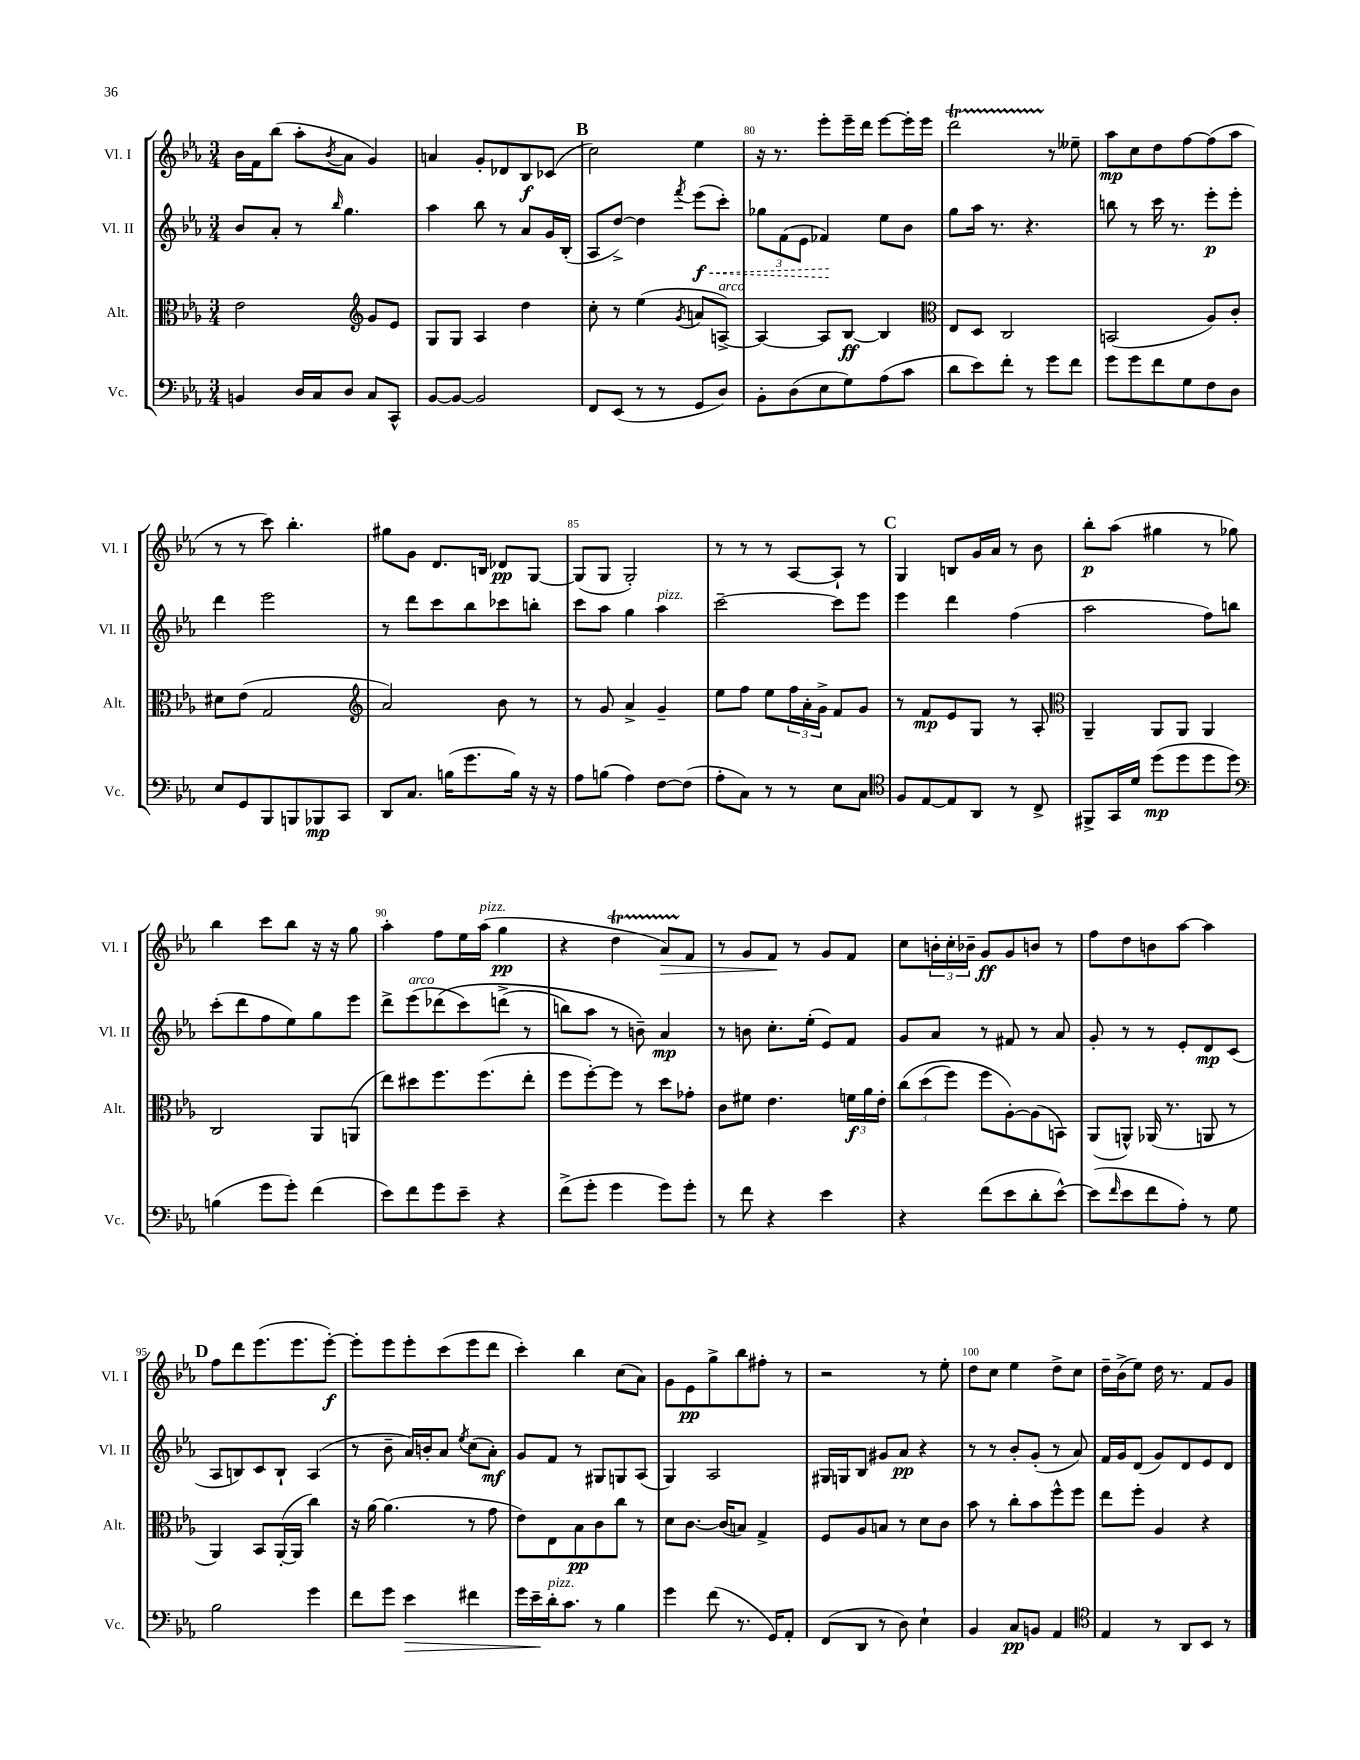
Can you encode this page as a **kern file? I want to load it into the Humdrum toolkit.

**kern	**dynam	**kern	**dynam	**kern	**dynam	**kern	**dynam
*part4	*part4	*part3	*part3	*part2	*part2	*part1	*part1
*staff4	*staff4	*staff3	*staff3	*staff2	*staff2	*staff1	*staff1
*I"Vc.	*	*I"Alt.	*	*I"Vl. II	*	*I"Vl. I	*
*I'Vc.	*	*I'Alt.	*	*I'Vl. II	*	*I'Vl. I	*
*clefF4	*	*clefC3	*	*clefG2	*	*clefG2	*
*k[b-e-a-]	*	*k[b-e-a-]	*	*k[b-e-a-]	*	*k[b-e-a-]	*
*M3/4	*	*M3/4	*	*M3/4	*	*M3/4	*
=77	=77	=77	=77	=77	=77	=77	=77
4BBn/	.	2e-\	.	8b-/L	.	16b-\LL	.
.	.	.	.	.	.	16f\J	.
.	.	.	.	8a-'/J	.	(8bb-\J	.
16D/LL	.	.	.	8r	.	8aa-'\L	.
16C/J	.	.	.	.	.	.	.
.	.	.	.	16qqbb-/	.	8qb-/	.
8D/J	.	.	.	4.gg\	.	8a-\J	.
*	*	*clefG2	*	*	*	*	*
8C/L	.	8g/L	.	.	.	4g/)	.
8CC^^/J	.	8e-/J	.	.	.	.	.
=78	=78	=78	=78	=78	=78	=78	=78
[8BB-/L	.	8G/L	.	4aa-\	.	4an/	.
8BB-/J_	.	8G/J	.	.	.	.	.
2BB-/]	.	4A-/	.	8bb-\	.	8g'/L	.
.	.	.	.	8r	.	8d-X/	.
.	.	4dd\	.	8a-/L	.	8B-/	f
.	.	.	.	16g/L	.	(8c-X/J	.
.	.	.	.	(16B-'/JJ	.	.	.
!!LO:REH:place=s1:t=B
=79	=79	=79	=79	=79	=79	=79	=79
8FF/L	.	8cc'\	.	8A-/L	.	2cc\)	.
(8EE-/J	.	8r	.	[8dd^/J)	.	.	.
8r	.	(4ee-\	.	4dd\]	.	.	.
8r	.	.	.	.	.	.	.
.	.	8qg/	.	8qfff/	.	.	.
!	!	!	!	!	!LO:HP:b	!	!
8GG/L	.	8an/L	.	(8eee-\L	< f	4ee-\	.
!	!	!LO:TX:a:i:t=arco	!	!	!	!	!
8D/J)	.	[8An^/J)	.	8ccc'\J)	.	.	.
=80	=80	=80	=80	=80	=80	=80	=80
8BB-'\L	.	4A/_	.	12gg-X\L	.	16r	.
.	.	.	.	.	.	8.r	.
.	.	.	.	(12f\	.	.	.
(8D\	.	.	.	.	.	.	.
.	.	.	.	12e-\J	.	.	.
8E-\	.	8A/L]	.	4f-X/)	.	8eee-'\L	.
8G\)	.	[8B-/J	ff	.	.	16eee-~\L	.
.	.	.	.	.	.	16ddd\JJ	.
(8A-\	.	4B-/]	.	8ee-\L	[	[8eee-\L	.
8c\J	.	.	.	8b-\J	.	16eee-'\L]	.
.	.	.	.	.	.	16eee-\JJ	.
=81	=81	=81	=81	=81	=81	=81	=81
*	*	*clefC3	*	*	*	*	*
8d\L	.	8E-/L	.	8gg\L	.	2dddt\	.
8e-\)	.	8D/J	.	16aa-\Jk	.	.	.
.	.	.	.	8.r	.	.	.
8f'\J	.	2C/	.	.	.	.	.
8r	.	.	.	4.r	.	.	.
8g\L	.	.	.	.	.	8r	.
8f\J	.	.	.	.	.	8ee--X~\	.
=82	=82	=82	=82	=82	=82	=82	=82
8g\L	.	(2BBn/	.	8bbn\	.	8aa-\L	mp
8g\	.	.	.	8r	.	8cc\	.
8f\	.	.	.	16ccc\	.	8dd\	.
.	.	.	.	8.r	.	.	.
8G\	.	.	.	.	.	[8ff\	.
8F\	.	8A-/L)	.	8eee-'\L	p	(8ff\]	.
8D\J	.	8c'/J	.	8eee-'\J	.	8aa-\J	.
!!LO:LB:g=z
=83	=83	=83	=83	=83	=83	=83	=83
8E-/L	.	8d#X\L	.	4ddd\	.	8r	.
8GG/	.	(8e-\J	.	.	.	8r	.
8BBB-/	.	2G/	.	2eee-\	.	8ccc\)	.
8BBBn/	.	.	.	.	.	4.bb-'\	.
8BBB-X/	mp	.	.	.	.	.	.
8CC/J	.	.	.	.	.	.	.
=84	=84	=84	=84	=84	=84	=84	=84
*	*	*clefG2	*	*	*	*	*
8DD/L	.	2a-/)	.	8r	.	8gg#X\L	.
8.C/J	.	.	.	8ddd\L	.	8g\J	.
.	.	.	.	8ccc\	.	8.d/L	.
(16Bn\KL	.	.	.	.	.	.	.
8.g\	.	.	.	8bb-\	.	.	.
.	.	.	.	.	.	16Bn/Jk	.
.	.	8b-\	.	8ccc-X\	.	8d-X/L	pp
16B\Jk)	.	.	.	.	.	.	.
16r	.	8r	.	8bbn'\J	.	[8G/J	.
16r	.	.	.	.	.	.	.
=85	=85	=85	=85	=85	=85	=85	=85
8A-\L	.	8r	.	8ccc\L	.	(8G/L]	.
(8Bn\J	.	8g/	.	8aa-\J	.	8G/J	.
4A-\)	.	4a-^/	.	4gg\	.	2G'/)	.
!	!	!	!	!LO:TX:a:i:t=pizz.	!	!	!
[8F\L	.	4g~/	.	4aa-\	.	.	.
(8F\J]	.	.	.	.	.	.	.
=86	=86	=86	=86	=86	=86	=86	=86
8A-'\L	.	8ee-\L	.	[2ccc~\	.	8r	.
8C\J)	.	8ff\J	.	.	.	8r	.
8r	.	8ee-\L	.	.	.	8r	.
8r	.	24ff\L	.	.	.	[8A-/L	.
.	.	24a-'\	.	.	.	.	.
.	.	24g^\JJ	.	.	.	.	.
8E-\L	.	8f/L	.	8ccc\L]	.	8A-`/J]	.
8C\J	.	8g/J	.	8eee-\J	.	8r	.
!!LO:REH:place=s1:t=C
=87	=87	=87	=87	=87	=87	=87	=87
*clefC4	*	*	*	*	*	*	*
8F/L	.	8r	.	4eee-\	.	4G/	.
[8E-/	.	8f/L	mp	.	.	.	.
8E-/]	.	8e-/	.	4ddd\	.	8Bn/L	.
8AA-/J	.	8G/J	.	.	.	16g/L	.
.	.	.	.	.	.	16a-/JJ	.
8r	.	8r	.	(4ff\	.	8r	.
8C^/	.	8A-'/	.	.	.	8b-\	.
=88	=88	=88	=88	=88	=88	=88	=88
*	*	*clefC3	*	*	*	*	*
8FF#X^/L	.	4AA-~/	.	2aa-\	.	8bb-'\L	p
16GG/L	.	.	.	.	.	(8aa-\J	.
16d/JJ	.	.	.	.	.	.	.
(8dd\L	mp	8AA-/L	.	.	.	4gg#X\	.
8dd\	.	8AA-/J	.	.	.	.	.
8dd\	.	4AA-/	.	8ff\L)	.	8r	.
8dd\J)	.	.	.	8bbn\J	.	8gg-X\)	.
!!LO:LB:g=z
=89	=89	=89	=89	=89	=89	=89	=89
*clefF4	*	*	*	*	*	*	*
(4Bn\	.	2C/	.	(8ccc'\L	.	4bb-\	.
.	.	.	.	8ddd\	.	.	.
8g\L	.	.	.	8ff\	.	8ccc\L	.
8g'\J)	.	.	.	8ee-\)	.	8bb-\J	.
(4f\	.	8AA-/L	.	8gg\	.	16r	.
.	.	.	.	.	.	16r	.
.	.	(8AAn/J	.	8eee-\J	.	8gg\	.
=90	=90	=90	=90	=90	=90	=90	=90
8e-\L)	.	8ee-\L)	.	8ddd^\L	.	4aa-'\	.
!	!	!	!	!LO:TX:a:i:t=arco	!	!	!
8f\	.	8dd#X\	.	(8eee-\	.	.	.
8g\	.	8.ff\	.	(8ddd-X\	.	8ff\L	.
8e-~\J	.	.	.	8ccc\)	.	16ee-\L	.
!	!	!	!	!	!	!LO:TX:a:i:t=pizz.	!
.	.	(8.ff\	.	.	.	(16aa-\JJ	.
4r	.	.	.	(8dddn^\J	.	4gg\	pp
.	.	8ee-'\J	.	8r	.	.	.
=91	=91	=91	=91	=91	=91	=91	=91
(8f^\L	.	8ff\L	.	8bbn\L)	.	4r	.
8g'\J	.	[8ff'\)	.	8aa-\J	.	.	.
4g\	.	8ff\J]	.	8r	.	4ddt\	.
.	.	8r	.	8bn~\)	.	.	.
!	!	!	!	!	!	!	!LO:HP:b
8g\L)	.	8dd\L	.	4a-/	mp	8a-TTT/L)	>
8g'\J	.	8g-X'\J	.	.	.	8f/J	.
=92	=92	=92	=92	=92	=92	=92	=92
8r	.	8c\L	.	8r	.	8r	.
8f\	.	8f#X\J	.	8bn\	.	8g/L	.
4r	.	4.e-\	.	8.cc'\L	.	8f/J	.
.	.	.	.	.	.	8r	]
.	.	.	.	(16ee-'\Jk	.	.	.
4e-\	.	.	.	8e-/L)	.	8g/L	.
.	.	24fn\LL	f	8f/J	.	8f/J	.
.	.	24a-\	.	.	.	.	.
.	.	24e-'\JJ	.	.	.	.	.
=93	=93	=93	=93	=93	=93	=93	=93
4r	.	(12cc\L	.	8g/L	.	8cc\L	.
.	.	(12dd\	.	.	.	.	.
.	.	.	.	8a-/J	.	24bn'\L	.
.	.	12ff\J)	.	.	.	24cc'\	.
.	.	.	.	.	.	24b-X~\JJ	.
(8f\L	.	8ff\L	.	8r	.	8g/L	ff
8e-\	.	[8A-'\)	.	8f#X/	.	8g/	.
8d'\	.	(8A-\]	.	8r	.	8bn/J	.
[8e-^^\J)	.	8BBn\J)	.	8a-/	.	8r	.
=94	=94	=94	=94	=94	=94	=94	=94
(8e-\L]	.	(8AA-/L	.	8g'/	.	8ff\L	.
16qqf/	.	.	.	.	.	.	.
8e-\	.	8AAn^^/J)	.	8r	.	8dd\	.
8f\	.	(16AA-X/	.	8r	.	8bn\	.
.	.	8.r	.	.	.	.	.
8A-'\J)	.	.	.	8e-'/L	.	[8aa-\J	.
8r	.	8AAn/	.	8d/	mp	4aa-\]	.
8G\	.	8r	.	(8c/J	.	.	.
!!LO:LB:g=z
!!LO:REH:place=s1:t=D
=95	=95	=95	=95	=95	=95	=95	=95
2B-\	.	4AA-/)	.	8A-/L	.	8ff\L	.
.	.	.	.	8Bn/)	.	8ddd\	.
.	.	8BB-/L	.	8c/	.	(8.eee-\	.
.	.	([16AA-'/L	.	8B`/J	.	.	.
.	.	16AA-/JJ]	.	.	.	8.eee-\	.
4g\	.	4cc\)	.	(4A-/	.	.	.
.	.	.	.	.	.	[8eee-'\J)	f
=96	=96	=96	=96	=96	=96	=96	=96
8f\L	.	16r	.	8r	.	8eee-'\L]	.
.	.	[16a-\	.	.	.	.	.
8g\J	.	(4.a-\]	.	8b-~\	.	8eee-\	.
!	!LO:HP:b	!	!	!	!	!	!
4e-\	>	.	.	16a-/LL)	.	8eee-'\	.
.	.	.	.	16bn'/J	.	.	.
.	.	.	.	8a-/J	.	(8ccc\	.
.	.	.	.	8qee-/	.	.	.
4f#X\	.	8r	.	(8cc\L	.	8eee-\	.
.	.	8g\	.	8a-'\J)	mf	8ddd\J	.
=97	=97	=97	=97	=97	=97	=97	=97
16g\LL	.	8e-\L)	.	8g/L	.	4ccc'\)	.
16e-~\	.	.	.	.	.	.	.
!LO:TX:a:i:t=pizz.	!	!	!	!	!	!	!
16d'\J	]	8E-\	.	8f/J	.	.	.
8.c\J	.	.	.	.	.	.	.
.	.	8B-\	pp	8r	.	4bb-\	.
8r	.	8c\	.	8G#X/L	.	.	.
4B-\	.	8cc\J	.	8Gn/	.	(8cc\L	.
.	.	8r	.	(8A-/J	.	8a-\J)	.
=98	=98	=98	=98	=98	=98	=98	=98
4g\	.	8d\L	.	4G/)	.	8g\L	.
.	.	[8.c\J	.	.	.	8e-\	pp
(8f\	.	.	.	2A-/	.	8gg^\	.
.	.	(16c/KL]	.	.	.	.	.
8.r	.	8Bn/J)	.	.	.	8bb-\	.
.	.	4G^/	.	.	.	8ff#X'\J	.
16GG/KL)	.	.	.	.	.	.	.
8AA-'/J	.	.	.	.	.	8r	.
=99	=99	=99	=99	=99	=99	=99	=99
(8FF/L	.	8F/L	.	16G#X/LL	.	2r	.
.	.	.	.	16Gn/J	.	.	.
8DD/J	.	8A-/	.	8B-/J	.	.	.
8r	.	8Bn/J	.	8g#X/L	.	.	.
8D\)	.	8r	.	8a-/J	pp	.	.
4E-`\	.	8d\L	.	4r	.	8r	.
.	.	8c\J	.	.	.	8ee-'\	.
=100	=100	=100	=100	=100	=100	=100	=100
4BB-/	.	8b-\	.	8r	.	8dd\L	.
.	.	8r	.	8r	.	8cc\J	.
8C/L	pp	8cc'\L	.	8b-'/L	.	4ee-\	.
8BBn/J	.	8b-\	.	(8g'/J	.	.	.
4AA-/	.	8ff^^\	.	8r	.	8dd^\L	.
.	.	8ff\J	.	8a-/)	.	8cc\J	.
=101	=101	=101	=101	=101	=101	=101	=101
*clefC4	*	*	*	*	*	*	*
4E-/	.	8ee-\L	.	16f/LL	.	16dd~\LL	.
.	.	.	.	16g/J	.	(16b-^\J	.
.	.	8ff'\J	.	(8d/J	.	8ee-\J)	.
8r	.	4A-/	.	8g/L)	.	16dd\	.
.	.	.	.	.	.	8.r	.
8AA-/L	.	.	.	8d/	.	.	.
8BB-/J	.	4r	.	8e-/	.	8f/L	.
8r	.	.	.	8d/J	.	8g/J	.
==	==	==	==	==	==	==	==
*-	*-	*-	*-	*-	*-	*-	*-
